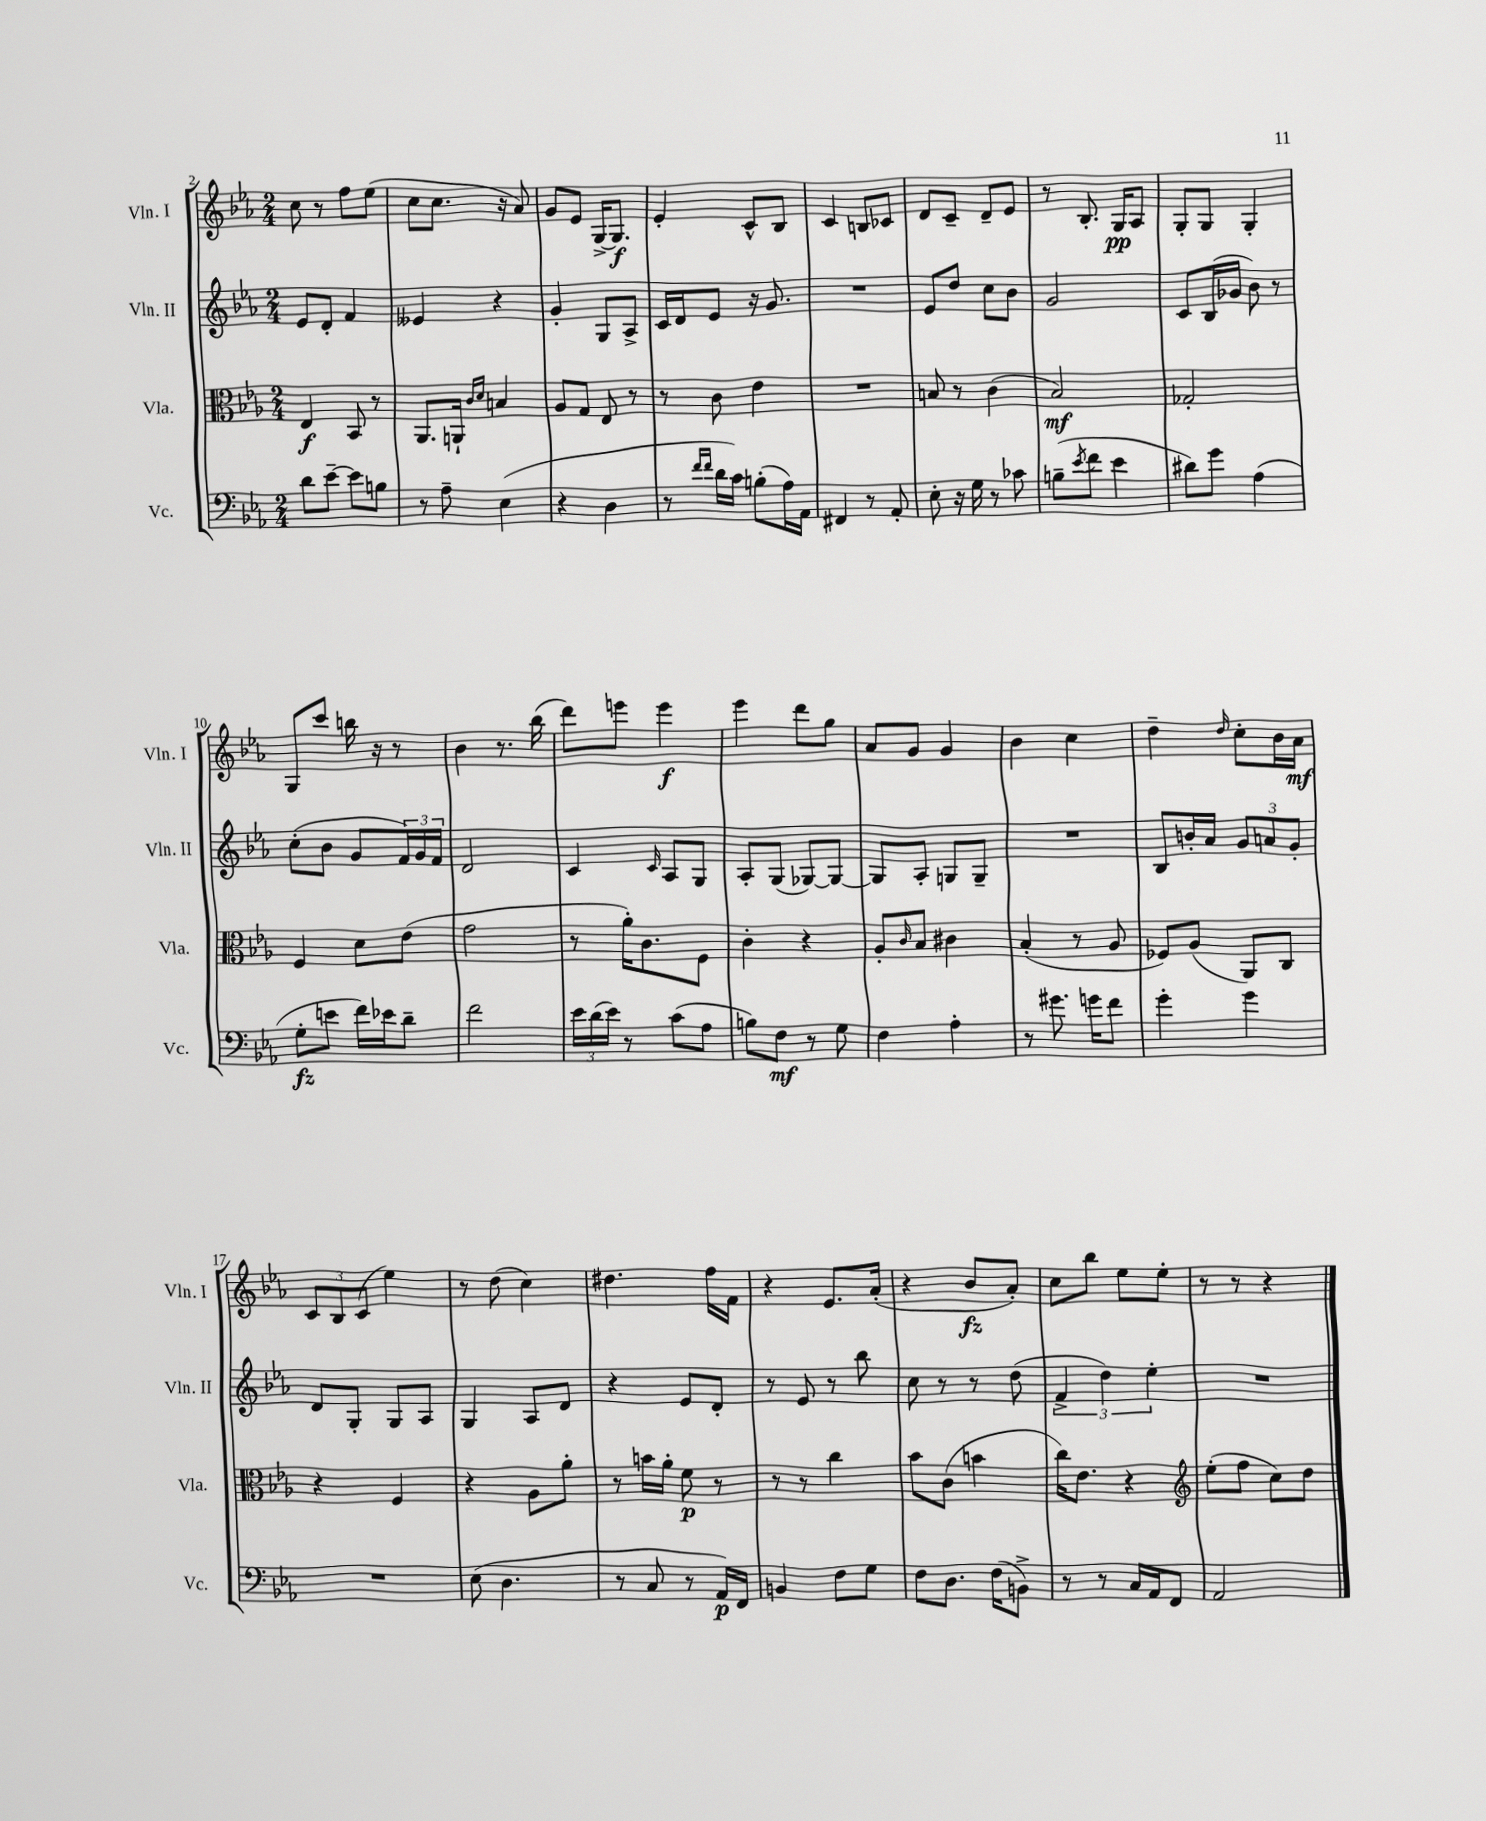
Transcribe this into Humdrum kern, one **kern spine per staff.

**kern	**kern	**kern	**kern
*staff4	*staff3	*staff2	*staff1
*clefF4	*clefC3	*clefG2	*clefG2
*k[b-e-a-]	*k[b-e-a-]	*k[b-e-a-]	*k[b-e-a-]
*M2/4	*M2/4	*M2/4	*M2/4
8d	4E-	8e-	8cc
[8e-~	.	8d'	8r
8e-]	8BB-	4f	8ff
8B	8r	.	(8ee-
=	=	=	=
8r	8.AA-	4e--	8cc
8A-~	.	.	8.cc
.	16AA`	.	.
.	16qqc	.	.
.	16qqd	.	.
(4E-	4B	4r	.
.	.	.	16r
.	.	.	8a-)
=	=	=	=
4r	8A-	4g'	8g
.	8G	.	8e-
4D	8E-	8G	[16G^
.	.	.	8.G]
.	8r	8A-^	.
=	=	=	=
8r	8r	16c	4e-'
.	.	16d	.
16qqf	.	.	.
16qqf	.	.	.
16d	8c	8e-	.
16c)	.	.	.
(8B'	4e-	16r	8c^^
.	.	8.g	.
16A-)	.	.	8B-
16AA-	.	.	.
=	=	=	=
4FF#	2r	2r	4c
8r	.	.	8B
8AA-'	.	.	8c-
=	=	=	=
8E-'	8B	8e-	8d
16r	8r	8dd	8c~
16G	.	.	.
8r	(4c	8cc	8d~
8c-	.	8b-	8e-
=	=	=	=
(8B~	2B-)	2g	8r
8qe-	.	.	.
8f	.	.	8.B-'
4e-	.	.	.
.	.	.	16G
.	.	.	8A-
=	=	=	=
8d#)	2G-'	8c	8G'
8g	.	(16B-	8G
.	.	16g-	.
(4A-	.	8b-)	4G'
.	.	8r	.
=	=	=	=
8G'	4F	(8cc'	8G
8e	.	8b-	8ccc
16f)	8d	8g	16bb
16e-	.	.	16r
8d~	(8e-	24f)	8r
.	.	24g	.
.	.	24f	.
=	=	=	=
2f	2g	2d	4b-
.	.	.	8.r
.	.	.	(16bb-
=	=	=	=
24e-	8r	4c	8ddd)
(24d	.	.	.
24e-)	.	.	.
8r	16a-')	.	8eee
.	8.c	.	.
.	.	16qqc	.
(8c	.	8A-	4eee
8A-	8F	8G	.
=	=	=	=
8B)	4c'	8A-'	4eee-
8F	.	(8G	.
8r	4r	[8G-)	8ddd
8G	.	8G-_	8gg
=	=	=	=
4F	8A-'	8G-]	8a-
.	16qqc	.	.
.	8B-	8A-'	8g
4A-'	4c#	8G	4g
.	.	8G~	.
=	=	=	=
8r	(4B-'	2r	4b-
8.g#	.	.	.
.	8r	.	4cc
16g	.	.	.
8f	8A-	.	.
=	=	=	=
4g'	8F-)	8B-	4dd~
.	(8A-	16b'	.
.	.	16a-	.
.	.	.	16qqdd
4g	8AA-)	12g	8cc'
.	.	12a	.
.	8C	.	16b-
.	.	12g'	.
.	.	.	16a-
=	=	=	=
2r	4r	8d	12c
.	.	.	12B-
.	.	8G'	.
.	.	.	(12c
.	4F	8G	4ee-)
.	.	8A-	.
=	=	=	=
(8E-	4r	4G	8r
4.D	.	.	(8dd
.	8A-	8A-	4cc)
.	8a-'	8d	.
=	=	=	=
8r	8r	4r	4.dd#
8C	16b	.	.
.	16a-'	.	.
8r	8f	8e-	.
16AA-)	8r	8d'	16ff
16FF	.	.	16f
=	=	=	=
4BB	8r	8r	4r
.	8r	8e-	.
8F	4cc	8r	8.e-
8G	.	8bb-	.
.	.	.	(16a-'
=	=	=	=
8F	8b-	8cc	4r
8.D	(8c	8r	.
.	4b	8r	8b-
(16F	.	.	.
8BB^)	.	(8dd	8a-')
=	=	=	=
8r	16cc)	6f^	8cc
.	8.e-	.	.
8r	.	.	8bb-
.	.	6dd)	.
16C	4r	.	8ee-
16AA-	.	.	.
.	.	6ee-'	.
8FF	.	.	8ee-'
=	=	=	=
*	*clefG2	*	*
2AA-	(8ee-'	2r	8r
.	8ff	.	8r
.	8cc)	.	4r
.	8dd	.	.
==	==	==	==
*-	*-	*-	*-
